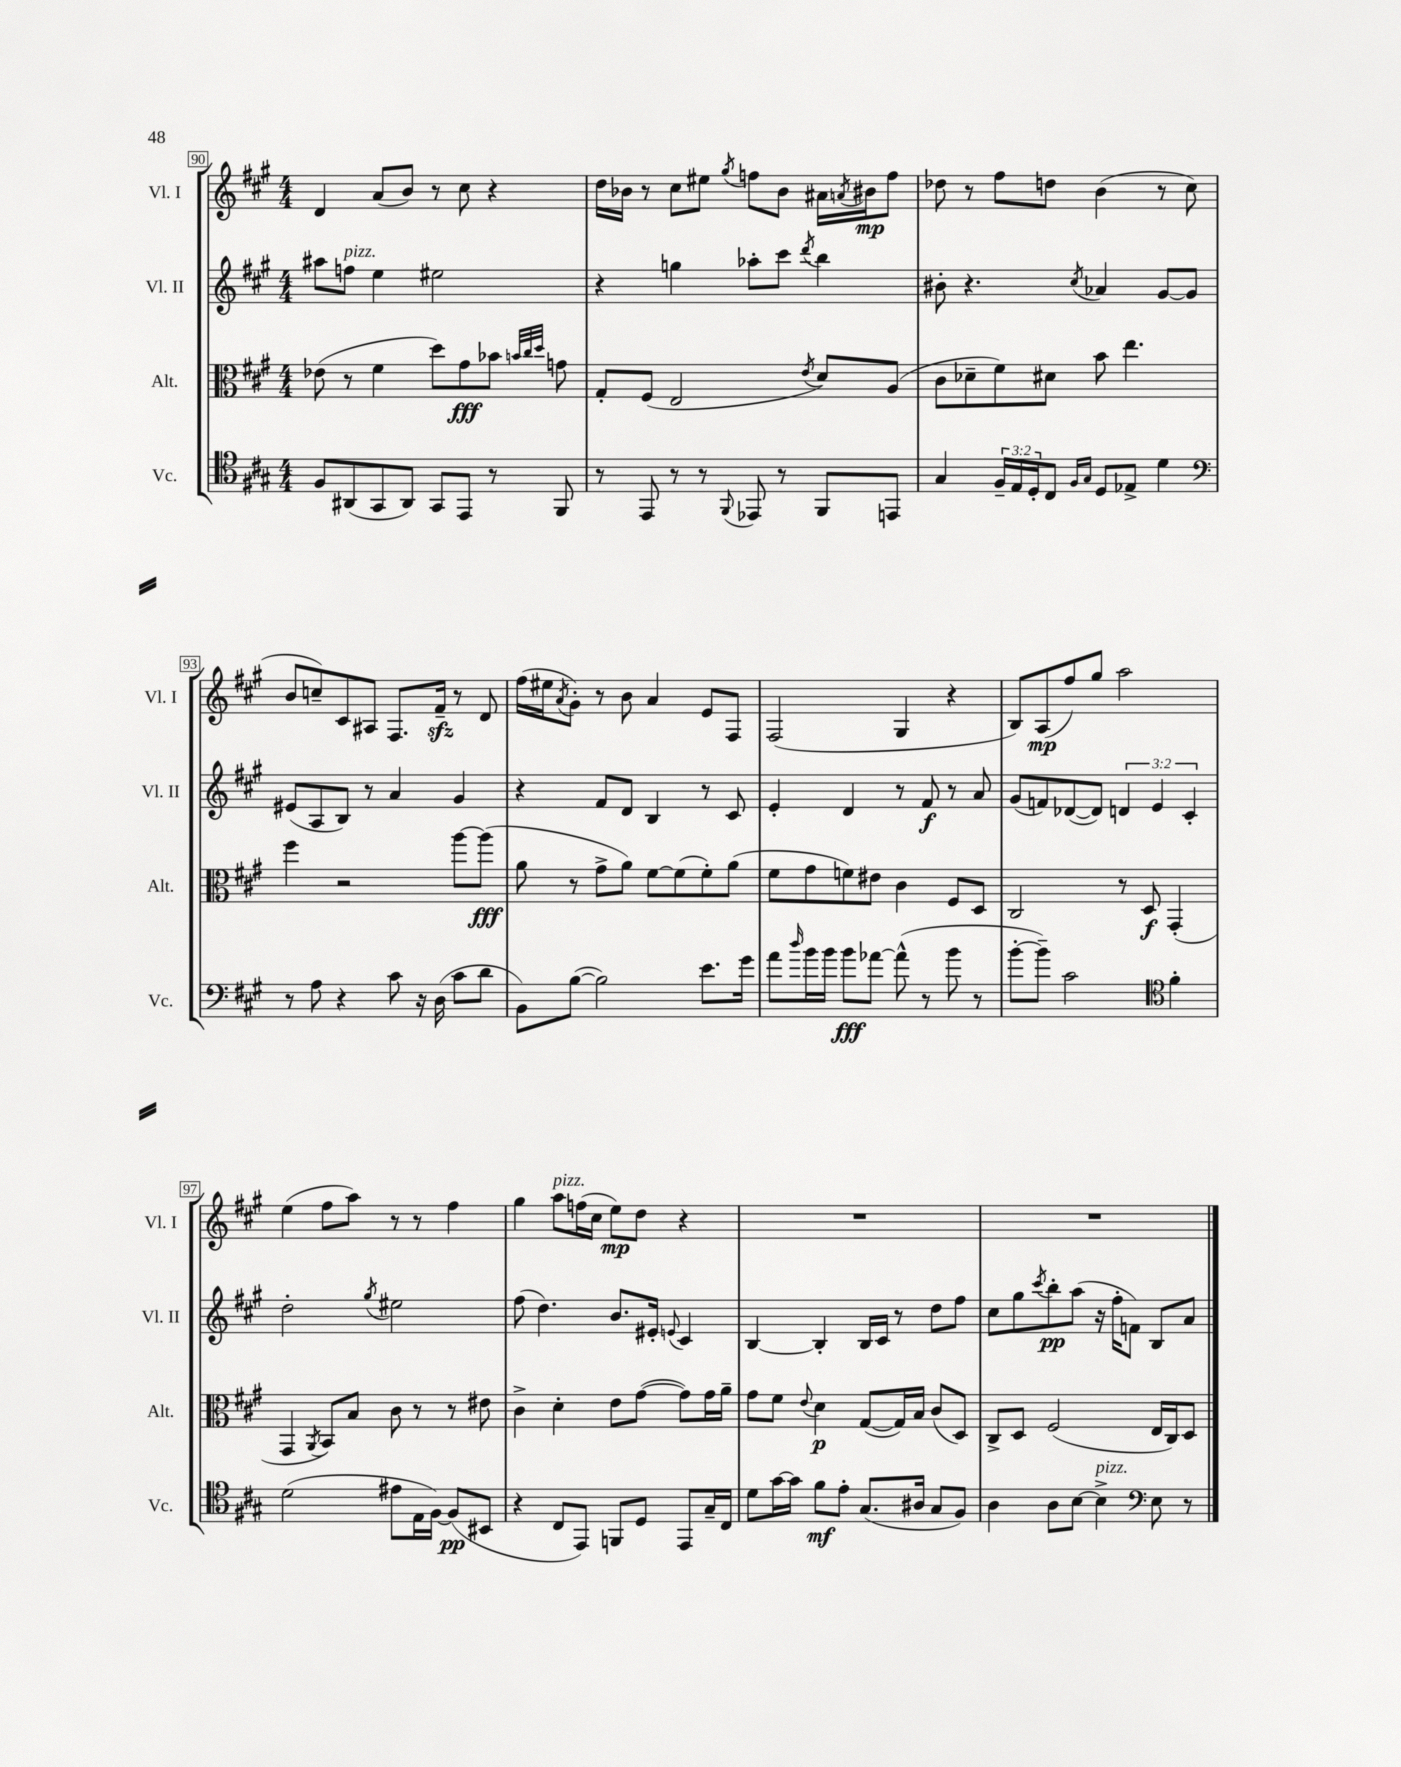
<<
\new StaffGroup <<
\new Staff = "s0" \with { instrumentName = "Vl. I" shortInstrumentName = "Vl. I" } {
    \clef treble \key a \major \numericTimeSignature \time 4/4
    d'4 a'8( b'8) r8 cis''8 r4 |
    d''16 bes'16 r8 cis''8 eis''8 \acciaccatura { gis''8 } f''8 bes'8 ais'16 \acciaccatura { a'8 } bis'16\mp f''8 |
    des''8 r8 fis''8 d''8 b'4( r8 cis''8 |
    b'8 c''8--) cis'8 ais8 fis8. fis'16--\sfz r8 d'8 |
    fis''16( eis''16 \acciaccatura { a'8 } gis'8-.) r8 b'8 a'4 e'8 fis8 |
    fis2( gis4 r4 |
    b8) a8\mp( fis''8) gis''8 a''2 |
    e''4( fis''8 a''8) r8 r8 fis''4 |
    gis''4 a''8^\markup { \italic "pizz." } f''16( cis''16 e''8\mp) d''8 r4 |
    R1 |
    R1 \bar "|." |
}
\new Staff = "s1" \with { instrumentName = "Vl. II" shortInstrumentName = "Vl. II" } {
    \clef treble \key a \major \numericTimeSignature \time 4/4 \override Staff.TupletNumber.text = #tuplet-number::calc-fraction-text
    ais''8 f''8^\markup { \italic "pizz." } e''4 eis''2 |
    r4 g''4 aes''8-. cis'''8 \acciaccatura { d'''8 } b''4 |
    bis'8-. r4. \acciaccatura { cis''8 } aes'4 gis'8~ gis'8 |
    eis'8( a8 b8) r8 a'4 gis'4 |
    r4 fis'8 d'8 b4 r8 cis'8 |
    e'4-. d'4 r8 fis'8\f r8 a'8 |
    gis'8( f'8) des'8~( des'8) \tuplet 3/2 { d'4 e'4 cis'4-. } |
    d''2-. \acciaccatura { gis''8 } eis''2 |
    fis''8( d''4.) b'8. eis'16-. \appoggiatura { e'8 } cis'4 |
    b4~ b4-. b16 cis'16 r8 d''8 fis''8 |
    cis''8 gis''8 \acciaccatura { cis'''8 } b''8-.\pp a''8( r16 fis''16-. f'8) b8 a'8 \bar "|." |
}
\new Staff = "s2" \with { instrumentName = "Alt." shortInstrumentName = "Alt." } {
    \clef alto \key a \major \numericTimeSignature \time 4/4
    ees'8( r8 fis'4 d''8) gis'8\fff bes'8 \grace { b'32 cis''32 d''32 } g'8 |
    gis8-. fis8( e2 \acciaccatura { e'8 } d'8) a8( |
    cis'8 des'8-- fis'8) dis'8 b'8 e''4. |
    fis''4 r2 a''8~ a''8\fff( |
    a'8 r8 gis'8-> a'8) fis'8~ fis'8( fis'8-.) a'8( |
    fis'8 gis'8 f'8) eis'8 cis'4 fis8 d8 |
    cis2 r8 d8\f gis,4-.( |
    gis,4 \acciaccatura { a,8 } b,8) b8 cis'8 r8 r8 eis'8 |
    cis'4-> d'4-. e'8 gis'8~( gis'8) gis'16 a'16-- |
    gis'8 fis'8 \appoggiatura { e'8 } d'4\p gis8~( gis16) b16 cis'8( d8) |
    cis8-> d8 fis2( e16 cis16) d8 \bar "|." |
}
\new Staff = "s3" \with { instrumentName = "Vc." shortInstrumentName = "Vc." } {
    \clef tenor \key a \major \numericTimeSignature \time 4/4 \override Staff.TupletNumber.text = #tuplet-number::calc-fraction-text
    fis8 ais,8( gis,8 ais,8) gis,8 e,8 r8 fis,8 |
    r8 e,8 r8 r8 \appoggiatura { fis,8 } ees,8 r8 fis,8 e,8 |
    gis4 \tuplet 3/2 { fis16-- e16 d16-. } cis8 \grace { fis16 gis16 } d8 ees8-> d'4 |
    \clef bass r8 a8 r4 cis'8 r16 d16( cis'8 d'8 |
    b,8) b8~( b2) e'8. gis'16 |
    a'8 \grace { d''16 } b'16 b'16 b'8\fff aes'8~ aes'8-^( r8 b'8 r8 |
    b'8~-. b'8--) cis'2 \clef tenor fis'4-. |
    d'2( eis'8 e16 fis16~) fis8\pp( bis,8 |
    r4 cis8 e,8) f,8 d8 e,8 gis16-- cis16 |
    d'8 gis'16~ gis'16 fis'8\mf e'8-. gis8.( ais16 gis8 fis8) |
    a4 a8 b8~ b4->^\markup { \italic "pizz." } \clef bass e8 r8 \bar "|." |
}
>>
>>
\layout { \context { \Score currentBarNumber = #90 \override BarNumber.stencil = #(make-stencil-boxer 0.1 0.3 ly:text-interface::print) } }
